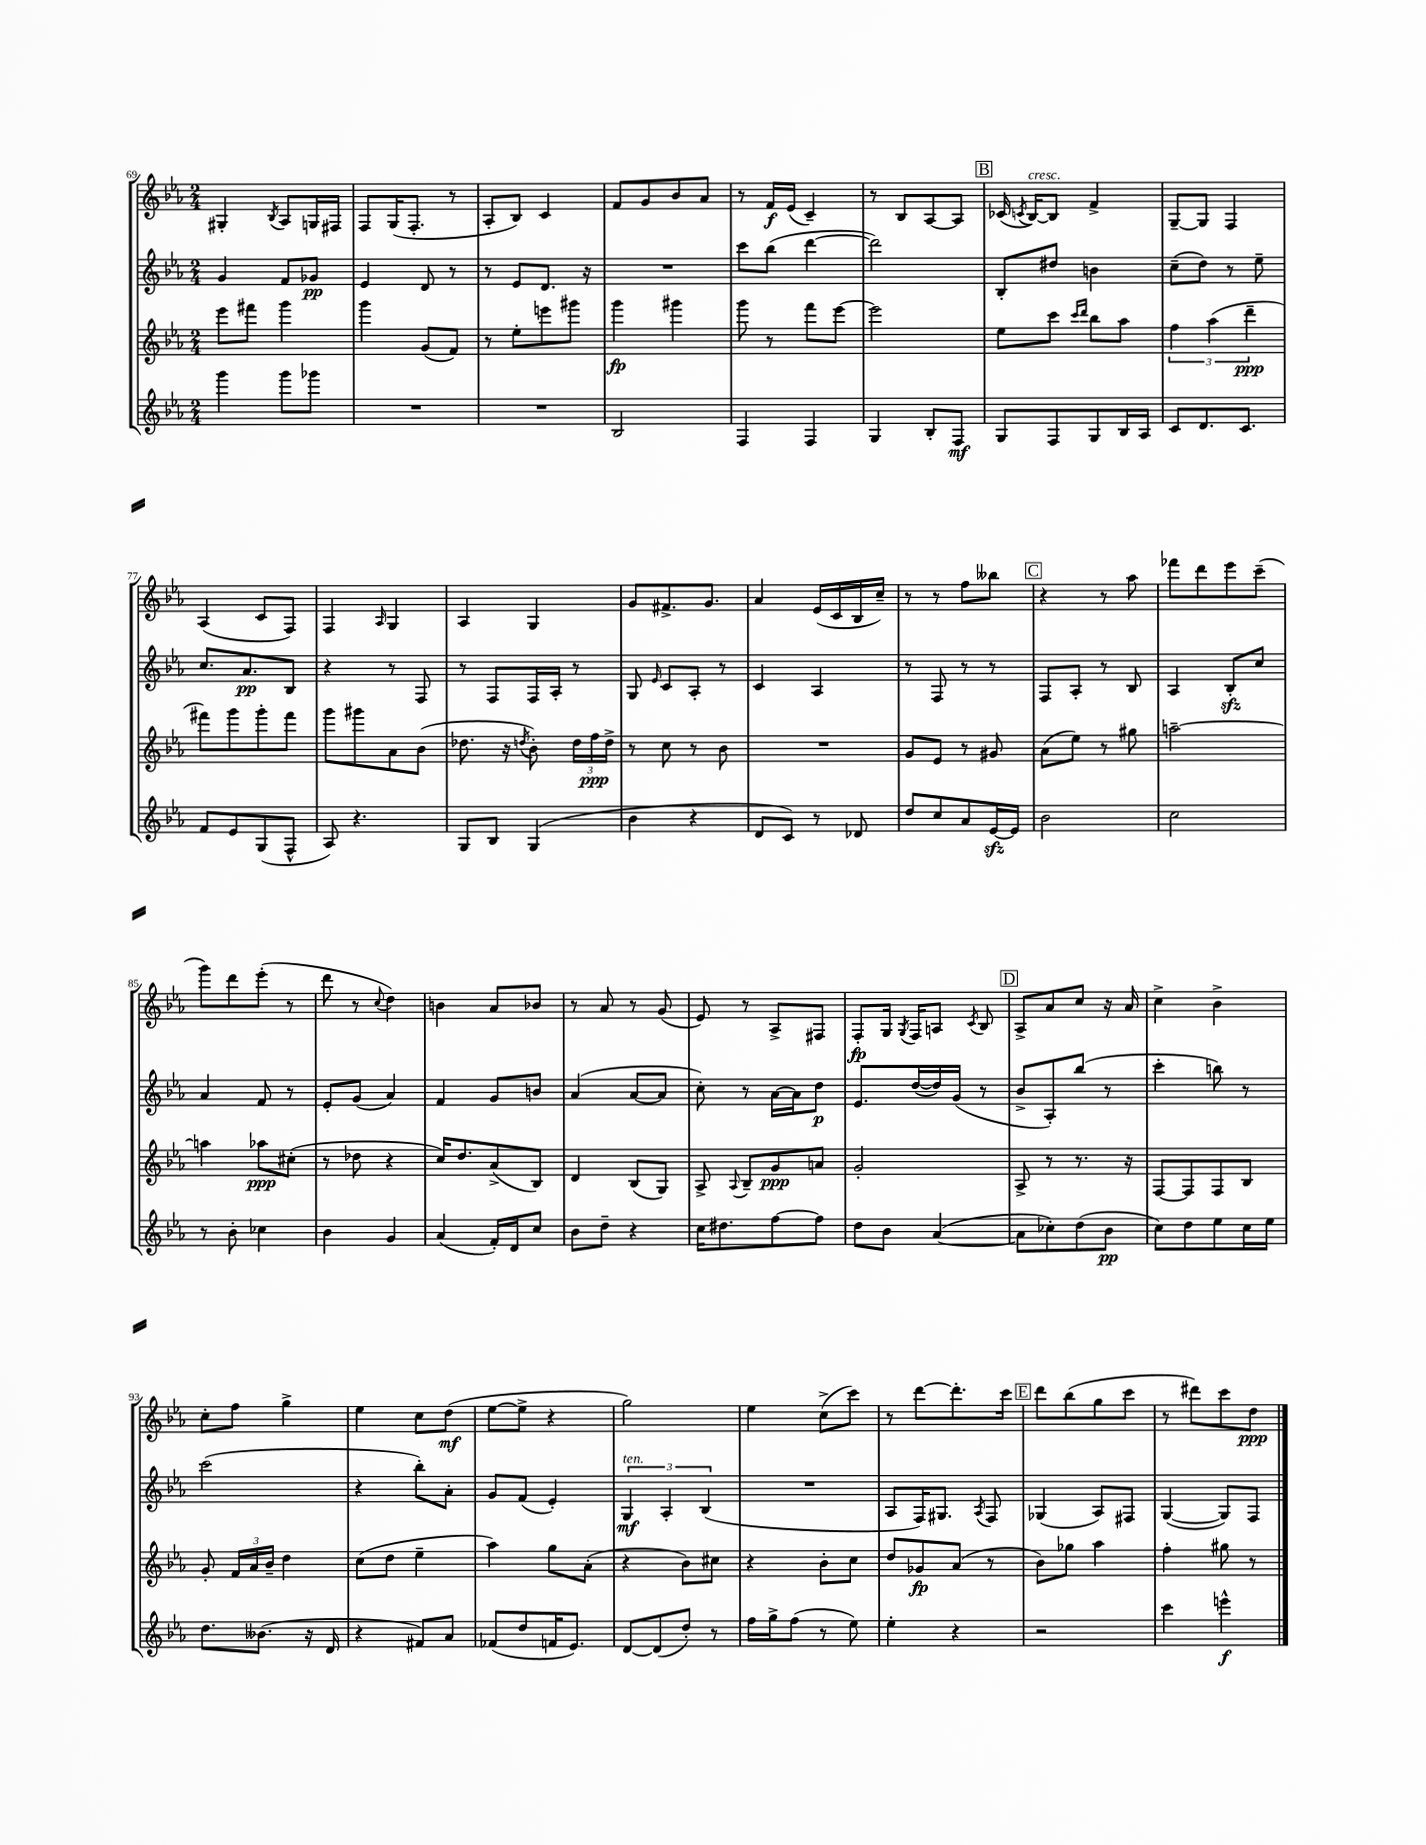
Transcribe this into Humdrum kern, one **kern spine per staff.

**kern	**dynam	**kern	**dynam	**kern	**dynam	**kern	**dynam
*part4	*part4	*part3	*part3	*part2	*part2	*part1	*part1
*staff4	*staff4	*staff3	*staff3	*staff2	*staff2	*staff1	*staff1
*clefG2	*	*clefG2	*	*clefG2	*	*clefG2	*
*k[b-e-a-]	*	*k[b-e-a-]	*	*k[b-e-a-]	*	*k[b-e-a-]	*
*M2/4	*	*M2/4	*	*M2/4	*	*M2/4	*
=69	=69	=69	=69	=69	=69	=69	=69
4ggg\	.	8eee-\L	.	4g/	.	4G#X'/	.
.	.	8fff#X\J	.	.	.	.	.
.	.	.	.	.	.	8qB-/	.
8ggg\L	.	4ggg\	.	8f/L	.	8A-/L	.
8ggg-X\J	.	.	.	8g-X/J	pp	16Gn/L	.
.	.	.	.	.	.	16F#X/JJ	.
=70	=70	=70	=70	=70	=70	=70	=70
2r	.	4ggg\	.	4e-/	.	8F/L	.
.	.	.	.	.	.	(16G/K	.
.	.	.	.	.	.	8.F'/J	.
.	.	(8g/L	.	8d/	.	.	.
.	.	8f/J)	.	8r	.	8r	.
=71	=71	=71	=71	=71	=71	=71	=71
2r	.	8r	.	8r	.	8A-'/L	.
.	.	8ee-'\L	.	8e-/L	.	8B-/J)	.
.	.	8eeen\	.	8.d/J	.	4c/	.
.	.	8ggg#X\J	.	.	.	.	.
.	.	.	.	16r	.	.	.
=72	=72	=72	=72	=72	=72	=72	=72
2B-/	.	4ggg\	fp	2r	.	8f/L	.
.	.	.	.	.	.	8g/	.
.	.	4ggg#X\	.	.	.	8b-/	.
.	.	.	.	.	.	8a-/J	.
=73	=73	=73	=73	=73	=73	=73	=73
4F/	.	8ggg\	.	8ccc\L	.	8r	.
.	.	8r	.	(8bb-\J	.	16f/LL	f
.	.	.	.	.	.	(16e-/JJ	.
4F/	.	8fff\L	.	[4ddd\	.	4c~/)	.
.	.	[8eee-\J	.	.	.	.	.
=74	=74	=74	=74	=74	=74	=74	=74
4G/	.	2eee-\]	.	2ddd\])	.	8r	.
.	.	.	.	.	.	8B-/L	.
8B-'/L	.	.	.	.	.	[8A-/	.
8F/J	mf	.	.	.	.	8A-/J]	.
!!LO:REH:place=s1:t=B
=75	=75	=75	=75	=75	=75	=75	=75
8G/L	.	8ee-\L	.	8B-'/L	.	(16c-X/	.
.	.	.	.	.	.	8qcn/	.
!	!	!	!	!	!	!LO:TX:a:i:t=cresc.	!
.	.	.	.	.	.	[16B-/KL)	.
8F/	.	8ccc\J	.	8dd#X/J	.	8B-/J]	.
.	.	16qqccc/LL	.	.	.	.	.
.	.	16qqddd/JJ	.	.	.	.	.
8G/	.	8bb-\L	.	4bn\	.	4f^/	.
16B-/L	.	8aa-\J	.	.	.	.	.
16A-/JJ	.	.	.	.	.	.	.
=76	=76	=76	=76	=76	=76	=76	=76
8c/L	.	6ff\	.	(8cc~\L	.	[8G~/L	.
8.d/	.	.	.	8dd\J)	.	8G/J]	.
.	.	(6aa-\	.	.	.	.	.
.	.	.	.	8r	.	4F/	.
8.c/J	.	.	.	.	.	.	.
.	.	6ddd~\	ppp	.	.	.	.
.	.	.	.	8ee-~\	.	.	.
!!LO:LB:g=z
=77	=77	=77	=77	=77	=77	=77	=77
8f/L	.	8fff#X\L)	.	8.cc/L	.	(4A-/	.
8e-/	.	8ggg\	.	.	.	.	.
.	.	.	.	8.a-/	pp	.	.
(8G/	.	8ggg'\	.	.	.	8c/L	.
8F^^/J	.	8fff#\J	.	8B-/J	.	8F/J)	.
=78	=78	=78	=78	=78	=78	=78	=78
8A-/)	.	8ggg\L	.	4r	.	4F/	.
4.r	.	8ggg#X\	.	.	.	.	.
.	.	.	.	.	.	16qqA-/	.
.	.	8a-\	.	8r	.	4G/	.
.	.	(8b-\J	.	8F/	.	.	.
=79	=79	=79	=79	=79	=79	=79	=79
8G/L	.	8.dd-X\	.	8r	.	4A-/	.
8B-/J	.	.	.	8F/L	.	.	.
.	.	16r	.	.	.	.	.
.	.	8qddn/	.	.	.	.	.
(4G/	.	8b-'\)	.	16F/L	.	4G/	.
.	.	.	.	16A-'/JJ	.	.	.
.	.	24dd\LL	.	8r	.	.	.
.	.	24ff\	ppp	.	.	.	.
.	.	24dd^\JJ	.	.	.	.	.
=80	=80	=80	=80	=80	=80	=80	=80
4b-\	.	8r	.	8G/	.	8g/L	.
.	.	.	.	16qqe-/	.	.	.
.	.	8cc\	.	8c/L	.	8.f#X^/	.
4r	.	8r	.	8A-'/J	.	.	.
.	.	.	.	.	.	8.g/J	.
.	.	8b-\	.	8r	.	.	.
=81	=81	=81	=81	=81	=81	=81	=81
8d/L	.	2r	.	4c/	.	4a-/	.
8c/J)	.	.	.	.	.	.	.
8r	.	.	.	4A-/	.	(16e-/LL	.
.	.	.	.	.	.	16c/	.
8d-X/	.	.	.	.	.	16B-/	.
.	.	.	.	.	.	16cc~/JJ)	.
=82	=82	=82	=82	=82	=82	=82	=82
8dd/L	.	8g/L	.	8r	.	8r	.
8cc/	.	8e-/J	.	8F/	.	8r	.
8a-/	.	8r	.	8r	.	8ff\L	.
[16e-zz/L	.	8g#X/	.	8r	.	8bb--X\J	.
16e-/JJ]	.	.	.	.	.	.	.
!!LO:REH:place=s1:t=C
=83	=83	=83	=83	=83	=83	=83	=83
2b-\	.	(8a-\L	.	8F/L	.	4r	.
.	.	8ee-\J)	.	8A-'/J	.	.	.
.	.	8r	.	8r	.	8r	.
.	.	8gg#X\	.	8B-/	.	8aa-\	.
=84	=84	=84	=84	=84	=84	=84	=84
2cc\	.	[2aan~\	.	4A-/	.	8fff-X\L	.
.	.	.	.	.	.	8ddd\	.
.	.	.	.	8B-zz'/L	.	8eee-\	.
.	.	.	.	8cc/J	.	(8ccc~\J	.
!!LO:LB:g=z
=85	=85	=85	=85	=85	=85	=85	=85
8r	.	4aan\]	.	4a-/	.	8ggg\L)	.
8b-'\	.	.	.	.	.	8ddd\	.
4cc-X\	.	8aa-X\L	ppp	8f/	.	(8eee-'\J	.
.	.	(8cc#X'\J	.	8r	.	8r	.
=86	=86	=86	=86	=86	=86	=86	=86
4b-\	.	8r	.	8e-'/L	.	8ddd\	.
.	.	8dd-X\	.	(8g/J	.	8r	.
.	.	.	.	.	.	8qqcc/	.
4g/	.	4r	.	4a-/)	.	4dd\)	.
=87	=87	=87	=87	=87	=87	=87	=87
(4a-/	.	16cc/KL)	.	4f/	.	4bn\	.
.	.	8.dd/	.	.	.	.	.
16f'/LL)	.	(8a-^/	.	8g/L	.	8a-/L	.
16d/J	.	.	.	.	.	.	.
8cc/J	.	8B-/J)	.	8bn/J	.	8b-X/J	.
=88	=88	=88	=88	=88	=88	=88	=88
8b-\L	.	4d/	.	(4a-/	.	8r	.
8dd~\J	.	.	.	.	.	8a-/	.
4r	.	(8B-/L	.	[8a-/L	.	8r	.
.	.	8G/J)	.	8a-/J]	.	(8g/	.
=89	=89	=89	=89	=89	=89	=89	=89
16cc\KL	.	8A-^/	.	8cc'\)	.	8e-/)	.
8.dd#X\	.	.	.	.	.	.	.
.	.	8qqA-/	.	.	.	.	.
.	.	8B-~/L	.	8r	.	8r	.
[8ff\	.	8g/	ppp	[16a-\LL	.	8A-^/L	.
.	.	.	.	16a-\J]	.	.	.
8ff\J]	.	8an/J	.	8dd\J	p	8F#X/J	.
=90	=90	=90	=90	=90	=90	=90	=90
8dd\L	.	2g'/	.	8.e-/L	.	8F'/L	fp
8b-\J	.	.	.	.	.	16G/Jk	.
.	.	.	.	.	.	8qG/	.
.	.	.	.	([16dd/L	.	16F/KL	.
([4a-/	.	.	.	16dd/])	.	8An/J	.
.	.	.	.	(16g/JJ	.	.	.
.	.	.	.	.	.	8qc/	.
.	.	.	.	8r	.	8B-/	.
!!LO:REH:place=s1:t=D
=91	=91	=91	=91	=91	=91	=91	=91
8a-\L]	.	8A-^/	.	8b-^/L	.	8A-^/L	.
8cc-X'\)	.	8r	.	8A-'/)	.	8a-/	.
(8dd\	.	8.r	.	(8bb-/J	.	8cc/J	.
8b-\J	pp	.	.	8r	.	16r	.
.	.	16r	.	.	.	16a-/	.
=92	=92	=92	=92	=92	=92	=92	=92
8cc\L)	.	[8F/L	.	4ccc'\	.	4cc^\	.
8dd\	.	8F/]	.	.	.	.	.
8ee-\	.	8F/	.	8bbn\)	.	4b-^\	.
16cc\L	.	8B-/J	.	8r	.	.	.
16ee-\JJ	.	.	.	.	.	.	.
!!LO:LB:g=z
=93	=93	=93	=93	=93	=93	=93	=93
8.dd\L	.	8g'/	.	(2ccc\	.	8cc'\L	.
.	.	24f/LL	.	.	.	8ff\J	.
.	.	24a-/	.	.	.	.	.
(8.b--X\J	.	.	.	.	.	.	.
.	.	24b-~/JJ	.	.	.	.	.
.	.	4dd\	.	.	.	4gg^\	.
16r	.	.	.	.	.	.	.
16d/	.	.	.	.	.	.	.
=94	=94	=94	=94	=94	=94	=94	=94
4r	.	(8cc\L	.	4r	.	4ee-\	.
.	.	8dd\J	.	.	.	.	.
8f#X/L)	.	4ee-~\	.	8bb-'\L)	.	8cc\L	.
8a-/J	.	.	.	8a-'\J	.	(8dd\J	mf
=95	=95	=95	=95	=95	=95	=95	=95
(8f-X/L	.	4aa-\)	.	8g/L	.	[8ee-\L	.
8dd/	.	.	.	(8f/J	.	8ee-^\J]	.
16fn/K	.	8gg\L	.	4e-'/)	.	4r	.
8.e-/J)	.	.	.	.	.	.	.
.	.	(8a-'\J	.	.	.	.	.
=96	=96	=96	=96	=96	=96	=96	=96
!	!	!	!	!LO:TX:a:i:t=ten.	!	!	!
[8d/L	.	4r	.	6G/	mf	2gg\)	.
(8d/]	.	.	.	.	.	.	.
.	.	.	.	6A-'/	.	.	.
8dd'/J)	.	8b-\L)	.	.	.	.	.
.	.	.	.	(6B-/	.	.	.
8r	.	8cc#X\J	.	.	.	.	.
=97	=97	=97	=97	=97	=97	=97	=97
16ff\LL	.	4r	.	2r	.	4ee-\	.
16gg^\J	.	.	.	.	.	.	.
(8ff\J	.	.	.	.	.	.	.
8r	.	8b-'\L	.	.	.	(8cc^\L	.
8ee-\)	.	8cc\J	.	.	.	8ccc\J)	.
=98	=98	=98	=98	=98	=98	=98	=98
4ee-'\	.	8dd/L	.	8A-/L	.	8r	.
.	.	8g-X/	fp	16F/K)	.	[8ddd\L	.
.	.	.	.	8.G#X/J	.	.	.
4r	.	(8a-/J	.	.	.	8.ddd'\]	.
.	.	.	.	8qA-/	.	.	.
.	.	8r	.	8F/	.	.	.
.	.	.	.	.	.	16ccc\Jk	.
!!LO:REH:place=s1:t=E
=99	=99	=99	=99	=99	=99	=99	=99
2r	.	8b-\L)	.	(4G-X/	.	8ddd\L	.
.	.	8gg-X\J	.	.	.	(8bb-\	.
.	.	4aa-\	.	8A-/L)	.	8gg\	.
.	.	.	.	8F#X/J	.	8ccc\J	.
=100	=100	=100	=100	=100	=100	=100	=100
4ccc\	.	4ff'\	.	([4G/	.	8r	.
.	.	.	.	.	.	8ddd#X\L)	.
4eeen^^\	f	8gg#X\	.	8G/L])	.	8ccc\	.
.	.	8r	.	8F/J	.	8dd\J	ppp
==	==	==	==	==	==	==	==
*-	*-	*-	*-	*-	*-	*-	*-
